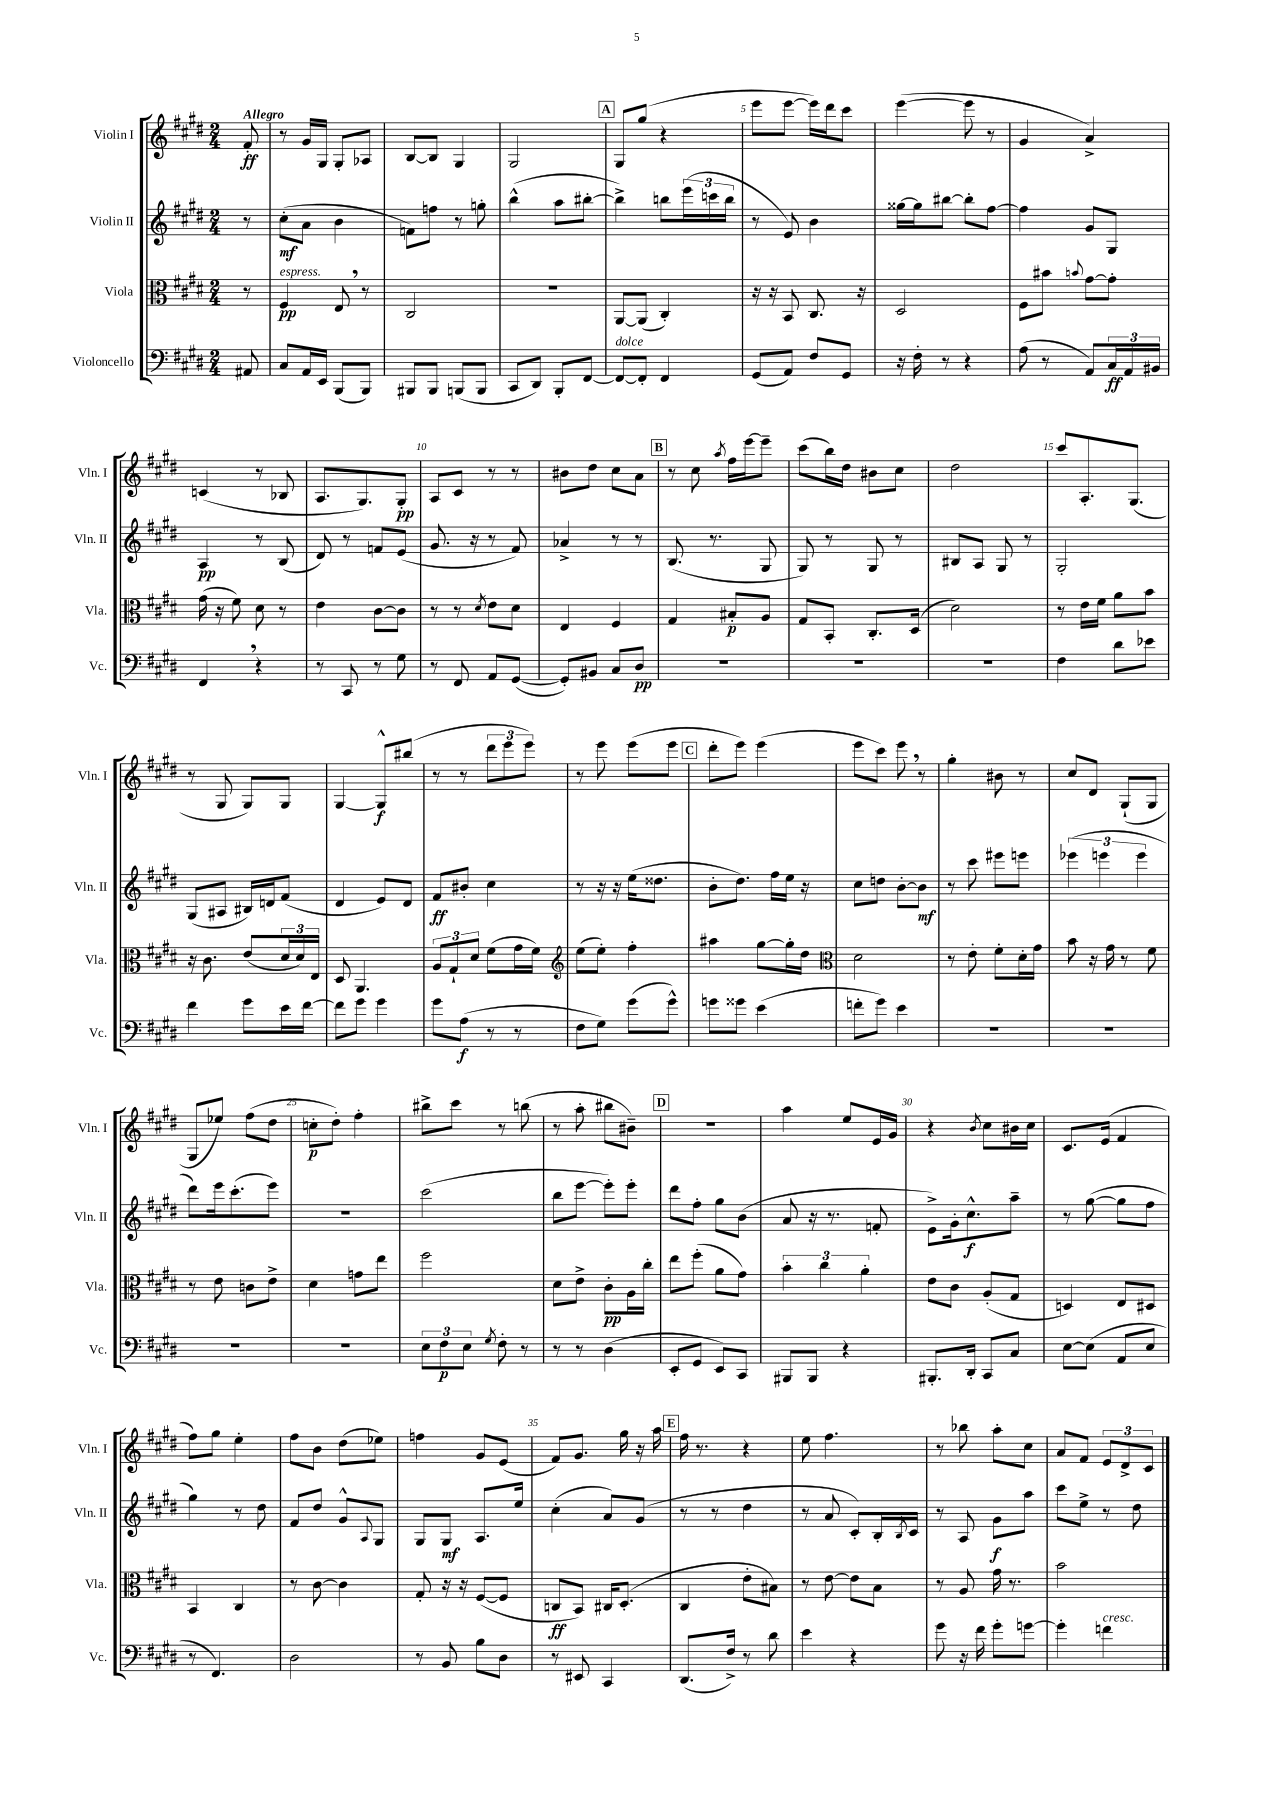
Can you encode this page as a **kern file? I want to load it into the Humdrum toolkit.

**kern	**dynam	**kern	**dynam	**kern	**dynam	**kern	**dynam
*part4	*part4	*part3	*part3	*part2	*part2	*part1	*part1
*staff4	*staff4	*staff3	*staff3	*staff2	*staff2	*staff1	*staff1
*I"Violoncello	*	*I"Viola	*	*I"Violin II	*	*I"Violin I	*
*I'Vc.	*	*I'Vla.	*	*I'Vln. II	*	*I'Vln. I	*
*clefF4	*	*clefC3	*	*clefG2	*	*clefG2	*
*k[f#c#g#d#]	*	*k[f#c#g#d#]	*	*k[f#c#g#d#]	*	*k[f#c#g#d#]	*
*M2/4	*	*M2/4	*	*M2/4	*	*M2/4	*
=	=	=	=	=	=	=	=
!	!	!	!	!	!	!LO:TX:a:B:t=Allegro	!
8AA#X/	.	8r	.	8r	.	8f#'/	ff
=1	=1	=1	=1	=1	=1	=1	=1
!	!	!LO:TX:a:i:t=espress.	!	!	!	!	!
8C#/L	.	4F#/	pp	(8cc#'\L	mf	8r	.
16AA/L	.	.	.	8a\J	.	16g#/LL	.
16EE/JJ	.	.	.	.	.	16G#/JJ	.
(8BBB/L	.	8E,/	.	4b\	.	8G#'/L	.
8BBB/J)	.	8r	.	.	.	8A-X/J	.
=2	=2	=2	=2	=2	=2	=2	=2
8BBB#X/L	.	2C#/	.	8fn\L)	.	[8B/L	.
8BBB#/J	.	.	.	8ffn\J	.	8B/J]	.
(8BBBn/L	.	.	.	8r	.	4G#/	.
8BBB/J	.	.	.	8ggn'\	.	.	.
=3	=3	=3	=3	=3	=3	=3	=3
8CC#/L	.	2r	.	(4bb^^\	.	2G#/	.
8DD#/J)	.	.	.	.	.	.	.
8BBB'/L	.	.	.	8aa\L	.	.	.
[8FF#/J	.	.	.	[8bb#X'\J	.	.	.
!!LO:REH:place=s1:t=A
=4	=4	=4	=4	=4	=4	=4	=4
!LO:TX:a:i:t=dolce	!	!	!	!	!	!	!
8FF#/L_	.	[8AA/L	.	4bb#^\])	.	8G#/L	.
8FF#'/J]	.	(8AA/J]	.	.	.	(8gg#/J	.
4FF#/	.	4C#'/)	.	8bbn\L	.	4r	.
.	.	.	.	(24eee\L	.	.	.
.	.	.	.	24cccn\	.	.	.
.	.	.	.	24bb\JJ	.	.	.
=5	=5	=5	=5	=5	=5	=5	=5
(8GG#/L	.	16r	.	8r	.	8eee\L	.
.	.	16r	.	.	.	.	.
8AA/J)	.	8BB/	.	8e/)	.	[8eee\J	.
8F#/L	.	8.C#/	.	4b\	.	16eee\LL])	.
.	.	.	.	.	.	16ddd#\J	.
8GG#/J	.	.	.	.	.	8ccc#\J	.
.	.	16r	.	.	.	.	.
=6	=6	=6	=6	=6	=6	=6	=6
16r	.	2D#/	.	[16gg##X\LL	.	([4eee\	.
16F#'\	.	.	.	16gg##\J]	.	.	.
8r	.	.	.	[8bb#X\J	.	.	.
4r	.	.	.	8bb#'\L]	.	8eee\]	.
.	.	.	.	[8ff#\J	.	8r	.
=7	=7	=7	=7	=7	=7	=7	=7
(8A\	.	8F#\L	.	4ff#\]	.	4g#/	.
8r	.	8b#X\J	.	.	.	.	.
.	.	8qqbn/	.	.	.	.	.
8AA/L)	.	[8g#\L	.	8g#/L	.	4a^/)	.
24C#/L	ff	8g#'\J]	.	8G#/J	.	.	.
24AA/	.	.	.	.	.	.	.
24BB#X/JJ	.	.	.	.	.	.	.
!!LO:LB:g=z
=8	=8	=8	=8	=8	=8	=8	=8
4FF#,/	.	(16g#\	.	4A/	pp	(4cn/	.
.	.	16r	.	.	.	.	.
.	.	8f#\)	.	.	.	.	.
4r	.	8d#\	.	8r	.	8r	.
.	.	8r	.	(8B/	.	8B-X/	.
=9	=9	=9	=9	=9	=9	=9	=9
8r	.	4e\	.	8d#/)	.	8.A/L	.
8CC#/	.	.	.	8r	.	.	.
.	.	.	.	.	.	8.G#/)	.
8r	.	[8c#\L	.	8fn/L	.	.	.
8G#\	.	8c#\J]	.	(8e/J	.	8G#'/J	pp
=10	=10	=10	=10	=10	=10	=10	=10
8r	.	8r	.	8.g#/	.	8A/L	.
8FF#/	.	8r	.	.	.	8c#/J	.
.	.	.	.	16r	.	.	.
.	.	8qd#/	.	.	.	.	.
8AA/L	.	8e\L	.	8r	.	8r	.
([8GG#/J	.	8d#\J	.	8f#/)	.	8r	.
=11	=11	=11	=11	=11	=11	=11	=11
8GG#'/L])	.	4E/	.	4a-X^/	.	8b#X\L	.
8BB#X/J	.	.	.	.	.	8dd#\J	.
8C#/L	.	4F#/	.	8r	.	8cc#\L	.
8D#/J	pp	.	.	8r	.	8a\J	.
!!LO:REH:place=s1:t=B
=12	=12	=12	=12	=12	=12	=12	=12
2r	.	4G#/	.	(8.B/	.	8r	.
.	.	.	.	.	.	8cc#\	.
.	.	.	.	8.r	.	.	.
.	.	.	.	.	.	8qaa/	.
.	.	8B#X'/L	p	.	.	16ff#\LL	.
.	.	.	.	.	.	[16eee\J	.
.	.	8A/J	.	8G#/	.	8eee~\J]	.
=13	=13	=13	=13	=13	=13	=13	=13
2r	.	8G#/L	.	8G#/)	.	(8ccc#\L	.
.	.	8BB'/J	.	8r	.	16bb\L)	.
.	.	.	.	.	.	16dd#\JJ	.
.	.	8.C#'/L	.	8G#/	.	8b#X\L	.
.	.	.	.	8r	.	8cc#\J	.
.	.	(16D#/Jk	.	.	.	.	.
=14	=14	=14	=14	=14	=14	=14	=14
2r	.	2d#\)	.	8B#X/L	.	2dd#\	.
.	.	.	.	8A/J	.	.	.
.	.	.	.	8G#/	.	.	.
.	.	.	.	8r	.	.	.
=15	=15	=15	=15	=15	=15	=15	=15
4F#\	.	8r	.	2G#'/	.	8ccc#/L	.
.	.	16e\LL	.	.	.	8.A'/	.
.	.	16f#\JJ	.	.	.	.	.
8d#\L	.	8a\L	.	.	.	.	.
.	.	.	.	.	.	(8.G#/J	.
8e-X\J	.	8b\J	.	.	.	.	.
!!LO:LB:g=z
=16	=16	=16	=16	=16	=16	=16	=16
4f#\	.	16r	.	(8G#/L	.	8r	.
.	.	8.c#\	.	.	.	.	.
.	.	.	.	8A#X/J	.	8G#/	.
8g#\L	.	(8e/L	.	16B#X/LL)	.	8G#/L)	.
.	.	.	.	16dn/J	.	.	.
16e\L	.	24d#/L	.	(8f#/J	.	8G#/J	.
.	.	24d#/)	.	.	.	.	.
[16f#\JJ	.	.	.	.	.	.	.
.	.	24E/JJ	.	.	.	.	.
=17	=17	=17	=17	=17	=17	=17	=17
8f#\L]	.	8D#/	.	4d#/	.	[4G#/	.
8g#\J	.	4.AA/	.	.	.	.	.
4g#\	.	.	.	8e/L)	.	8G#^^/L]	f
.	.	.	.	8d#/J	.	(8bb#X/J	.
=18	=18	=18	=18	=18	=18	=18	=18
8g#\L	.	12A/L	.	8f#/L	ff	8r	.
.	.	12G#`/	.	.	.	.	.
(8A\J	f	.	.	8b#X'/J	.	8r	.
.	.	12d#/J	.	.	.	.	.
8r	.	(8f#\L	.	4cc#\	.	12ddd#\L	.
.	.	.	.	.	.	12eee\	.
8r	.	16g#\L	.	.	.	.	.
.	.	.	.	.	.	12eee\J)	.
.	.	16f#\JJ)	.	.	.	.	.
=19	=19	=19	=19	=19	=19	=19	=19
*	*	*clefG2	*	*	*	*	*
8F#\L	.	(8ee\L	.	8r	.	8r	.
8G#\J)	.	8ee'\J)	.	16r	.	8eee\	.
.	.	.	.	16r	.	.	.
(8g#\L	.	4ff#'\	.	(16ee\KL	.	(8eee\L	.
.	.	.	.	8.dd##X\J	.	.	.
8g#^^\J)	.	.	.	.	.	8eee\J	.
!!LO:REH:place=s1:t=C
=20	=20	=20	=20	=20	=20	=20	=20
8gn\L	.	4aa#X\	.	8b'\L	.	8ddd#'\L	.
8g##X\J	.	.	.	8.dd#\J)	.	8eee\J)	.
(4e\	.	[8gg#\L	.	.	.	(4eee\	.
.	.	.	.	16ff#\LL	.	.	.
.	.	16gg#'\L]	.	16ee\JJ	.	.	.
.	.	16dd#\JJ	.	16r	.	.	.
=21	=21	=21	=21	=21	=21	=21	=21
*	*	*clefC3	*	*	*	*	*
8fn'\L	.	2d#\	.	8cc#\L	.	8eee\L	.
8g#\J)	.	.	.	8ddn\J	.	8ccc#\J)	.
4e\	.	.	.	[8b'\L	.	8eee,\	.
.	.	.	.	8b\J]	mf	8r	.
=22	=22	=22	=22	=22	=22	=22	=22
2r	.	8r	.	8r	.	4gg#'\	.
.	.	8e'\	.	8ccc#\	.	.	.
.	.	8f#'\L	.	8eee#X\L	.	8b#X\	.
.	.	16d#'\L	.	8eeen\J	.	8r	.
.	.	16g#\JJ	.	.	.	.	.
=23	=23	=23	=23	=23	=23	=23	=23
2r	.	8b\	.	(6eee-X\	.	8cc#/L	.
.	.	16r	.	.	.	8d#/J	.
.	.	.	.	6eeen\	.	.	.
.	.	16g#\	.	.	.	.	.
.	.	8r	.	.	.	(8G#`/L	.
.	.	.	.	6eee\	.	.	.
.	.	8f#\	.	.	.	8G#/J	.
!!LO:LB:g=z
=24	=24	=24	=24	=24	=24	=24	=24
2r	.	8r	.	8ddd#\L)	.	8G#/L	.
.	.	8e\	.	16eee\k	.	8ee-X/J)	.
.	.	.	.	(8.ccc#'\	.	.	.
.	.	8cn\L	.	.	.	(8ff#\L	.
.	.	8e^\J	.	8eee\J)	.	8dd#\J	.
=25	=25	=25	=25	=25	=25	=25	=25
2r	.	4d#\	.	2r	.	8ccn'\L	p
.	.	.	.	.	.	8dd#'\J)	.
.	.	8gn\L	.	.	.	4ff#'\	.
.	.	8ee\J	.	.	.	.	.
=26	=26	=26	=26	=26	=26	=26	=26
12E\L	.	2ff#\	.	(2ccc#\	.	8bb#X^\L	.
12F#\	p	.	.	.	.	.	.
.	.	.	.	.	.	8ccc#\J	.
12E\J	.	.	.	.	.	.	.
8qG#/	.	.	.	.	.	.	.
8F#'\	.	.	.	.	.	8r	.
8r	.	.	.	.	.	(8bbn\	.
=27	=27	=27	=27	=27	=27	=27	=27
8r	.	8d#\L	.	8bb\L	.	8r	.
8r	.	8e^\J	.	[8eee\J	.	8aa'\	.
(4D#\	.	8c#'\L	pp	8eee'\L])	.	8bb#X\L	.
.	.	16A\L	.	8eee'\J	.	8b#X~\J)	.
.	.	16cc#'\JJ	.	.	.	.	.
!!LO:REH:place=s1:t=D
=28	=28	=28	=28	=28	=28	=28	=28
8EE'/L	.	8ee\L	.	8ddd#\L	.	2r	.
8GG#/J	.	(8ff#'\J	.	8ff#'\J	.	.	.
8EE/L)	.	8a\L	.	8gg#\L	.	.	.
8CC#/J	.	8g#\J)	.	(8b\J	.	.	.
=29	=29	=29	=29	=29	=29	=29	=29
8BBB#X/L	.	6b'\	.	8a/	.	4aa\	.
8BBB#/J	.	.	.	16r	.	.	.
.	.	6cc#\	.	.	.	.	.
.	.	.	.	8.r	.	.	.
4r	.	.	.	.	.	8ee/L	.
.	.	6a'\	.	.	.	.	.
.	.	.	.	8fn'/	.	16e/L	.
.	.	.	.	.	.	16g#/JJ	.
=30	=30	=30	=30	=30	=30	=30	=30
8.BBB#X'/L	.	8e\L	.	8e^\L)	.	4r	.
.	.	8c#\J	.	16g#'\k	.	.	.
16DD#'/Jk	.	.	.	8.cc#^^\	f	.	.
.	.	.	.	.	.	8qb/	.
8CC#/L	.	(8A'/L	.	.	.	8cc#\L	.
8C#/J	.	8G#/J	.	8aa~\J	.	16b#X\L	.
.	.	.	.	.	.	16cc#\JJ	.
=31	=31	=31	=31	=31	=31	=31	=31
[8E\L	.	4Dn/)	.	8r	.	8.c#/L	.
(8E\J]	.	.	.	([8gg#\	.	.	.
.	.	.	.	.	.	(16e/Jk	.
8AA/L	.	8E/L	.	8gg#\L]	.	4f#/	.
8E/J	.	8D#X/J	.	8ff#\J	.	.	.
!!LO:LB:g=z
=32	=32	=32	=32	=32	=32	=32	=32
8r	.	4BB/	.	4gg#\)	.	8ff#\L)	.
4.FF#/)	.	.	.	.	.	8gg#\J	.
.	.	4C#/	.	8r	.	4ee'\	.
.	.	.	.	8dd#\	.	.	.
=33	=33	=33	=33	=33	=33	=33	=33
2D#\	.	8r	.	8f#/L	.	8ff#\L	.
.	.	[8c#\	.	8dd#/J	.	8b\J	.
.	.	4c#\]	.	8g#^^/L	.	(8dd#\L	.
.	.	.	.	8qqA/	.	.	.
.	.	.	.	8G#/J	.	8ee-X\J)	.
=34	=34	=34	=34	=34	=34	=34	=34
8r	.	8G#'/	.	8G#/L	.	4ffn\	.
8BB/	.	16r	.	8G#/J	mf	.	.
.	.	16r	.	.	.	.	.
8B\L	.	([8F#/L	.	8.A/L	.	8g#/L	.
8D#\J	.	8F#/J]	.	.	.	(8e/J	.
.	.	.	.	16ee/Jk	.	.	.
=35	=35	=35	=35	=35	=35	=35	=35
8r	.	8Cn/L	ff	(4cc#'\	.	8f#/L)	.
8EE#X/	.	8BB/J)	.	.	.	8.g#/J	.
4CC#/	.	16C#X/KL	.	8a/L)	.	.	.
.	.	(8.D#'/J	.	.	.	16gg#\	.
.	.	.	.	(8g#/J	.	16r	.
.	.	.	.	.	.	16aa\	.
!!LO:REH:place=s1:t=E
=36	=36	=36	=36	=36	=36	=36	=36
(8.DD#/L	.	4C#/	.	8r	.	16ff#\	.
.	.	.	.	.	.	8.r	.
.	.	.	.	8r	.	.	.
16F#^/Jk)	.	.	.	.	.	.	.
8r	.	8e'\L	.	4dd#\	.	4r	.
8d#\	.	8B#X\J)	.	.	.	.	.
=37	=37	=37	=37	=37	=37	=37	=37
4e\	.	8r	.	8r	.	8ee\	.
.	.	[8e\	.	8a/	.	4.ff#\	.
4r	.	8e\L]	.	8c#'/L)	.	.	.
.	.	8B\J	.	16B'/L	.	.	.
.	.	.	.	8qB/	.	.	.
.	.	.	.	16c#/JJ	.	.	.
=38	=38	=38	=38	=38	=38	=38	=38
8g#\	.	8r	.	8r	.	8r	.
16r	.	8A/	.	8A/	.	8bb-X\	.
16f#\	.	.	.	.	.	.	.
8g#'\L	.	16g#\	.	8g#\L	f	8aa'\L	.
.	.	8.r	.	.	.	.	.
[8gn\J	.	.	.	8aa\J	.	8cc#\J	.
=39	=39	=39	=39	=39	=39	=39	=39
4g'\]	.	2b\	.	8ccc#\L	.	8a/L	.
.	.	.	.	8ee^\J	.	8f#/J	.
!LO:TX:a:i:t=cresc.	!	!	!	!	!	!	!
4fn\	.	.	.	8r	.	12e/L	.
.	.	.	.	.	.	12d#^/	.
.	.	.	.	8dd#\	.	.	.
.	.	.	.	.	.	12c#/J	.
==	==	==	==	==	==	==	==
*-	*-	*-	*-	*-	*-	*-	*-
